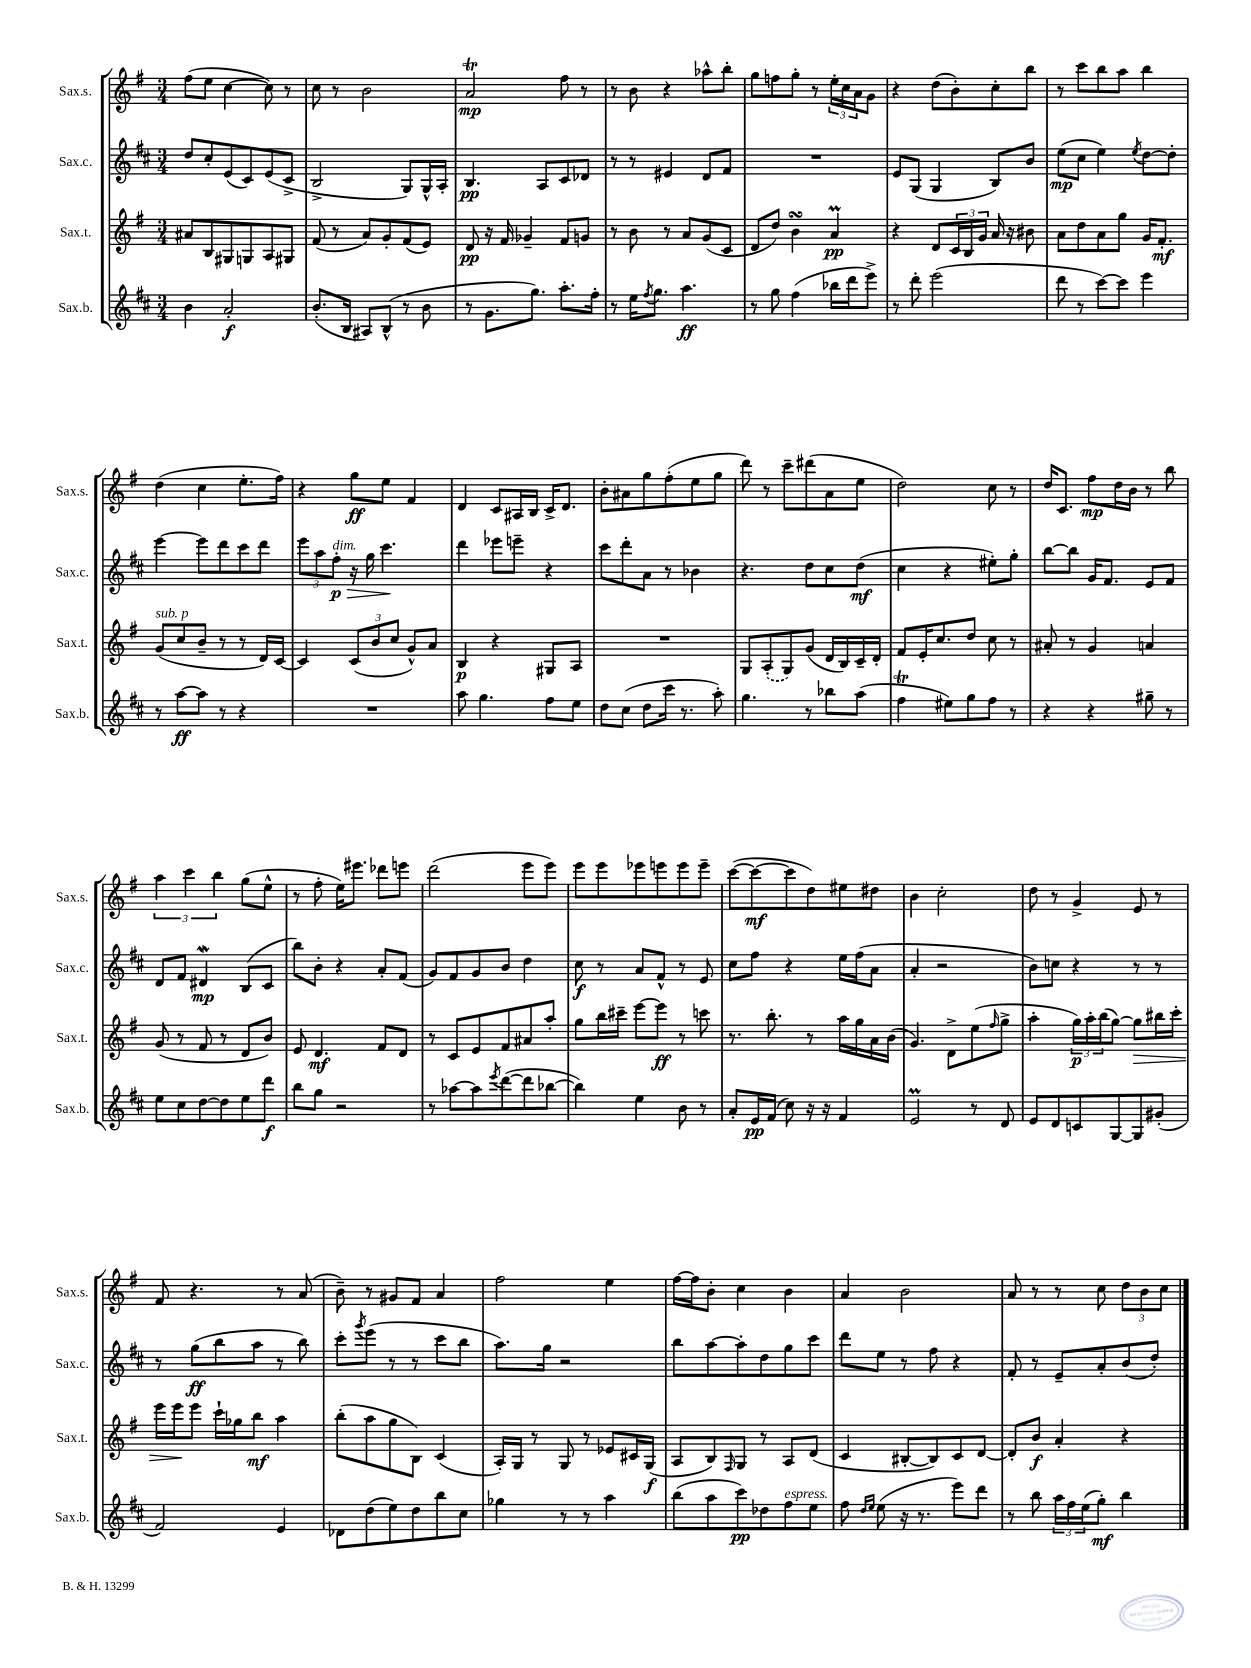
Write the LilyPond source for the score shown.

<<
\new StaffGroup <<
\new Staff = "s0" \with { instrumentName = "Sax.s." shortInstrumentName = "Sax.s." } {
    \clef treble \key g \major \numericTimeSignature \time 3/4
    fis''8( e''8 c''4~ c''8) r8 |
    c''8 r8 b'2 |
    a'2\trill\mp fis''8 r8 |
    r8 b'8 r4 aes''8-^ b''8-. |
    g''8 f''8 g''8-. r8 \tuplet 3/2 { e''16-. c''16 a'16 } g'8 |
    r4 d''8( b'8-.) c''8-. b''8 |
    r8 c'''8 b''8 a''8 b''4 |
    d''4( c''4 e''8.-. fis''16) |
    r4 g''8\ff e''8 fis'4 |
    d'4 c'8 ais16 b16 c'16-> d'8. |
    b'8-. ais'8 g''8 fis''8-.( e''8 g''8 |
    d'''8) r8 c'''8-- dis'''8( a'8 e''8 |
    d''2) c''8 r8 |
    d''16 c'8. fis''8\mp d''16 b'16 r8 b''8 |
    \tuplet 3/2 { a''4 c'''4 b''4 } g''8( e''8-^ |
    r8 fis''8-. e''16) eis'''8. des'''8 e'''8 |
    d'''2( e'''8 e'''8) |
    e'''8 e'''8 ees'''8 e'''8 e'''8 e'''8-- |
    c'''8~( c'''8~\mf c'''8 d''8) eis''8 dis''8 |
    b'4 c''2-. |
    d''8 r8 g'4-> e'8 r8 |
    fis'8 r4. r8 a'8( |
    b'8--) r8 gis'8 fis'8 a'4 |
    fis''2 e''4 |
    fis''16~ fis''16 b'8-. c''4 b'4 |
    a'4 b'2 |
    a'8 r8 r8 c''8 \tuplet 3/2 { d''8 b'8 c''8 } \bar "|." |
}
\new Staff = "s1" \with { instrumentName = "Sax.c." shortInstrumentName = "Sax.c." } {
    \clef treble \key d \major \numericTimeSignature \time 3/4
    d''8 cis''8-. e'8( cis'8) e'8( cis'8-> |
    b2-> g8) g16-^ a16-. |
    b4.\pp a8 cis'8 des'8 |
    r8 r8 eis'4 d'8 fis'8 |
    R2. |
    e'8 g8( g4 b8) b'8 |
    e''8\mp( cis''8 e''4) \acciaccatura { e''8 } d''8~ d''8-. |
    e'''4~ e'''8 d'''8 cis'''8 d'''8 |
    \tuplet 3/2 { e'''8 a''8 fis''8-.\p\>^\markup { \italic "dim." } } r16 g''16 cis'''4.\! |
    d'''4 ees'''8 e'''8-- r4 |
    cis'''8 d'''8-. a'8 r8 bes'4 |
    r4. d''8 cis''8 d''8\mf( |
    cis''4 r4 eis''8-.) g''8-. |
    b''8~ b''8 g'16 fis'8. e'8 fis'8 |
    d'8 fis'8 dis'4\mordent\mp b8( cis'8 |
    b''8) b'8-. r4 a'8-. fis'8( |
    g'8) fis'8 g'8 b'8 d''4 |
    cis''8\f r8 a'8 fis'8-^ r8 e'8 |
    cis''8 fis''8 r4 e''16 fis''16( a'8 |
    a'4-. r2 |
    b'8) c''8 r4 r8 r8 |
    r8 g''8\ff( b''8 a''8 r8 b''8) |
    cis'''8-. \acciaccatura { g'''8 } e'''8( r8 r8 cis'''8 b''8 |
    a''8.) g''16 r2 |
    b''8 a''8~ a''8-. d''8 g''8 cis'''8 |
    d'''8 e''8 r8 fis''8 r4 |
    fis'8-. r8 e'8-- a'8-. b'8( d''8-.) \bar "|." |
}
\new Staff = "s2" \with { instrumentName = "Sax.t." shortInstrumentName = "Sax.t." } {
    \clef treble \key g \major \numericTimeSignature \time 3/4
    ais'8 b8 gis8 g8 a8 gis8 |
    fis'8( r8 a'8) g'8-. fis'8( e'8) |
    d'8\pp r16 fis'16 ges'4-- fis'8 g'8 |
    r8 b'8 r8 a'8 g'8( c'8 |
    d'8 d''8) b'4\turn a'4\prall\pp |
    r4 d'8 \tuplet 3/2 { c'16 b16 g'16 } a'16 r16 bis'8 |
    a'8 d''8 a'8 g''8 g'16 fis'8.-.\mf |
    g'8^\markup { \italic "sub. p" }( c''8 b'8-- r8 r8 d'16) c'16~ |
    c'4 \tuplet 3/2 { c'8( b'8 c''8 } g'8-^) a'8 |
    b4\p r4 gis8 a8 |
    R2. |
    g8 \once \slurDashed a8-.( g8) g'8( d'16 b16) c'16-- d'16-. |
    fis'8 e'16-. c''8. d''8 c''8 r8 |
    ais'8-. r8 g'4 a'4 |
    g'8( r8 fis'8 r8 d'8 b'8) |
    e'8 d'4.\mf fis'8 d'8 |
    r8 c'8 e'8 fis'8 ais'8 a''8-. |
    g''8 b''16 cis'''16-- e'''8~ e'''8\ff r8 c'''8 |
    r8. b''8.-. r8 a''16 g''16 a'16 b'16( |
    g'4.) d'8-> e''8( \grace { fis''16 } g''8-> |
    a''4-. \tuplet 3/2 { g''16\p) a''16-. b''16( } g''8~) g''8\> bis''16 c'''16-. |
    e'''16 e'''16\! e'''8 c'''16-! ges''16 b''8\mf a''4 |
    b''8-.( a''8 g''8 b8) c'4( |
    a16-.) g16 r8 g8 r8 ees'8 cis'16 g16\f( |
    a8 b8) \grace { fis16 } g8 r8 a8 d'8( |
    c'4 bis8~-. bis8) c'8 d'8~ |
    d'8-. b'8\f a'4-. r4 \bar "|." |
}
\new Staff = "s3" \with { instrumentName = "Sax.b." shortInstrumentName = "Sax.b." } {
    \clef treble \key d \major \numericTimeSignature \time 3/4
    b'4 a'2-.\f |
    b'8.-.( b16 ais8) b8-^( r8 b'8 |
    r8 g'8. g''8.) a''8.-. fis''16-. |
    r8 e''16 \acciaccatura { fis''8 } g''8. a''4.\ff |
    r8 g''8 fis''4( bes''16 d'''16 e'''8->) |
    r8 d'''8-. e'''2( |
    d'''8 r8 cis'''8~) cis'''8 e'''4 |
    r8 a''8~\ff a''8 r8 r4 |
    R2. |
    a''8 g''4. fis''8 e''8 |
    d''8 cis''8( d''8 cis'''16 r8. a''8-.) |
    g''4. r8 bes''8 a''8( |
    fis''4\trill eis''8) g''8 fis''8 r8 |
    r4 r4 gis''8-- r8 |
    e''8 cis''8 d''8~ d''8 e''8 d'''8\f |
    b''8 g''8 r2 |
    r8 aes''8~ aes''8 \acciaccatura { e'''8 } d'''8~( d'''8 bes''8~ |
    bes''4) e''4 b'8 r8 |
    a'8-. e'16\pp fis'16( cis''8) r16 r16 fis'4 |
    e'2\prall r8 d'8 |
    e'8 d'8 c'8 g8~ g8 gis'8-.( |
    fis'2) e'4 |
    des'8 d''8( e''8) d''8 b''8 cis''8 |
    ges''4 r8 r8 a''4 |
    b''8( a''8 cis'''8\pp) des''8 fis''8^\markup { \italic "espress." } e''8 |
    fis''8 \grace { d''16 e''16 } e''8( r16 r8. e'''8) d'''8 |
    r8 b''8 \tuplet 3/2 { a''16 fis''16 e''16( } g''8-.\mf) b''4 \bar "|." |
}
>>
>>
\layout { \context { \Score \remove "Bar_number_engraver" } }
